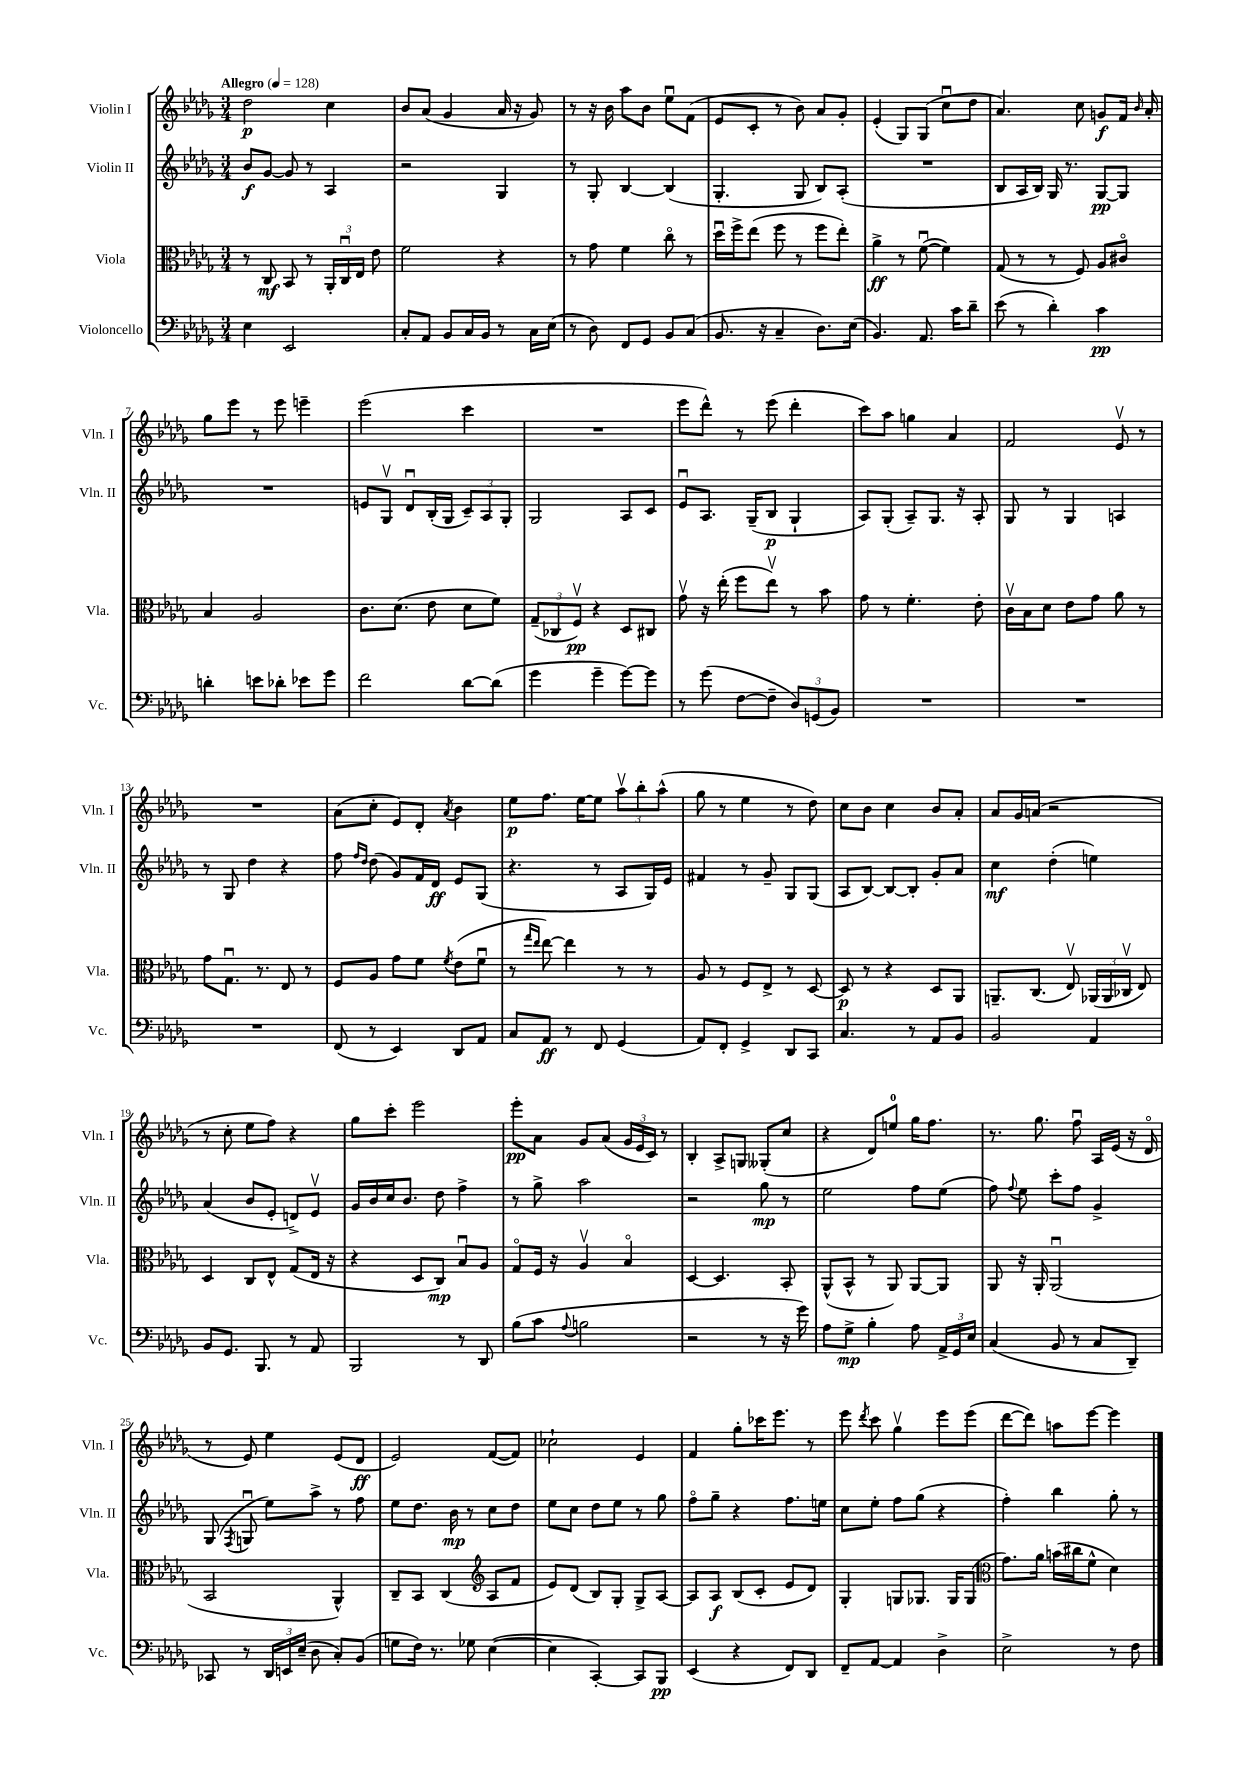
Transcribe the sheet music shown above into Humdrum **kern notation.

**kern	**kern	**kern	**kern
*staff4	*staff3	*staff2	*staff1
*clefF4	*clefC3	*clefG2	*clefG2
*k[b-e-a-d-g-]	*k[b-e-a-d-g-]	*k[b-e-a-d-g-]	*k[b-e-a-d-g-]
*M3/4	*M3/4	*M3/4	*M3/4
*MM128	*MM128	*MM128	*MM128
4E-	8r	8b-	2dd-
.	8C	[8g-	.
2EE-	8BB-	8g-]	.
.	8r	8r	.
.	24AA-'	4A-	4cc
.	24Cu	.	.
.	24E-	.	.
.	8e-	.	.
=	=	=	=
8C'	2f	2r	8b-
8AA-	.	.	(8a-
8BB-	.	.	4g-
16C	.	.	.
16BB-	.	.	.
8r	4r	4G-	16a-
.	.	.	16r
16C	.	.	8g-)
(16E-	.	.	.
=	=	=	=
8r	8r	8r	8r
8D-)	8g-	8G-'	16r
.	.	.	16b-
8FF	4f	[4B-	8aa-
8GG-	.	.	8b-
8BB-	8cco	(4B-]	8ee-u
(8C	8r	.	(8f
=	=	=	=
8.BB-	16dd-u	4.G-'	8e-
.	16ff^	.	.
.	(8ee-	.	8c'
16r	.	.	.
4C~	8ff	.	8r
.	8r	8G-	8b-)
8.D-)	8ff	8B-)	8a-
.	8ee-')	(8A-'	8g-'
(16E-	.	.	.
=	=	=	=
4.BB-)	4a-^	2.r	(4e-'
.	8r	.	8G-)
8.AA-	([8fu	.	(8G-
.	4f])	.	8ccu
16c	.	.	.
8d-~	.	.	8dd-
=	=	=	=
(8e-	(8G-	8B-	4.a-)
8r	8r	16A-	.
.	.	16B-)	.
4d-')	8r	16G-	.
.	.	8.r	.
.	8F)	.	8cc
4c	8A-	[8G-	8g
.	8c#o	8G-]	16f
.	.	.	16qqb-
.	.	.	16a-'
=	=	=	=
4d'	4B-	2.r	8gg-
.	.	.	8eee-
8e	2A-	.	8r
8d-'	.	.	8eee-
8e-	.	.	4eee~
8g-	.	.	.
=	=	=	=
2f	8.c	8e	(2eee-
.	.	8G-v	.
.	(8.d-	.	.
.	.	8d-u	.
.	8e-	(16B-'	.
.	.	16G-	.
[8d-	8d-	12c~)	4ccc
.	.	12A-	.
(8d-]	8f)	.	.
.	.	12G-'	.
=	=	=	=
4g-	(12G-~	2G-	2.r
.	12C-	.	.
.	12Fv)	.	.
4g-~	4r	.	.
[8g-)	8D-	8A-	.
8g-]	8C#	8c	.
=	=	=	=
8r	8g-v	8e-u	8eee-
(8g-	16r	8.A-	8ddd-^^)
.	(16ee-'	.	.
[8F	8ff	.	8r
.	.	(16G-~	.
8F~]	8ee-v)	8B-	(8eee-
12D-)	8r	4G-`	4ddd-'
(12GG	.	.	.
.	8b-	.	.
12BB-)	.	.	.
=	=	=	=
2.r	8g-	8A-)	8ccc)
.	8r	(8G-'	8aa-
.	4.f'	8A-~)	4gg
.	.	8.G-	.
.	.	.	4a-
.	.	16r	.
.	8e-'	8A-'	.
=	=	=	=
2.r	16cv	8G-	2f
.	16B-	.	.
.	8d-	8r	.
.	8e-	4G-	.
.	8g-	.	.
.	8a-	4A	8e-v
.	8r	.	8r
=	=	=	=
2.r	8g-	8r	2.r
.	8.G-u	8G-	.
.	.	4dd-	.
.	8.r	.	.
.	8E-	4r	.
.	8r	.	.
=	=	=	=
(8FF	8F	8ff	(8a-
.	.	16qqff	.
.	.	16qqdd-	.
8r	8A-	(8dd-	8cc'
4EE-)	8g-	8g-)	8e-)
.	8f	16f	8d-'
.	.	16d-	.
.	8qf	.	8qa-
8DD-	(8e-	8e-	4b-
8AA-	8fu	(8G-	.
=	=	=	=
8C	8r	4.r	8ee-
.	16qqgg-	.	.
.	16qqee-	.	.
8AA-	[8ee-)	.	8.ff
8r	4ee-]	.	.
.	.	.	[16ee-
8FF	.	8r	8ee-]
(4GG-	8r	8A-	12aa-v
.	.	.	12bb-'
.	8r	16G-)	.
.	.	.	(12aa-^^
.	.	16e-	.
=	=	=	=
8AA-)	8A-	4f#	8gg-
8FF'	8r	.	8r
4GG-^	8F	8r	4ee-
.	8E-^	8g-~	.
8DD-	8r	8G-	8r
8CC	[8D-	(8G-	8dd-)
=	=	=	=
4.C	8D-]	8A-	8cc
.	8r	[8B-)	8b-
.	4r	8B-_	4cc
8r	.	8B-']	.
8AA-	8D-	8g-'	8b-
8BB-	8AA-	8a-	8a-'
=	=	=	=
2BB-	8.AA~	4cc	8a-
.	.	.	16g-
.	(8.C	.	(16a
.	.	(4dd-'	2r
.	8E-v)	.	.
4AA-	(24AA-	4ee)	.
.	24AA-	.	.
.	24C-v	.	.
.	8E-)	.	.
=	=	=	=
8BB-	4D-	(4a-	8r
8.GG-	.	.	8cc'
.	8C	8b-	8ee-
8.BBB-	.	.	.
.	8E-^^	8e-'	8ff)
8r	(8G-	8d^)	4r
8AA-	16E-	8e-v	.
.	16r	.	.
=	=	=	=
2BBB-	4r	16g-	8gg-
.	.	16b-	.
.	.	16cc	8ccc'
.	.	8.b-	.
.	8D-	.	2eee-
.	8C)	8dd-	.
8r	8B-u	4ff^	.
8DD-	8A-	.	.
=	=	=	=
(8B-	8G-o	8r	8eee-'
8c	16F	8gg-^	8a-
.	16r	.	.
8qqA-	.	.	.
2B	4A-v	2aa-	8g-
.	.	.	(8a-
.	4B-o	.	24g-
.	.	.	24e-
.	.	.	24c)
.	.	.	8r
=	=	=	=
2r	[4D-	2r	4B-'
.	4.D-]	.	8A-^
.	.	.	8G
8r	.	8gg-	(8G--'
16r	8BB-'	8r	8cc
16g-)	.	.	.
=	=	=	=
8A-	(8AA-^^	2ee-	4r
8G-^	8BB-^^	.	.
4B-'	8r	.	8d-)
.	8AA-)	.	8ee
8A-	[8AA-	8ff	16gg-
.	.	.	8.ff
24AA-^	8AA-]	(8ee-	.
24GG-	.	.	.
24E-	.	.	.
=	=	=	=
(4C	8AA-	8ff)	8.r
.	.	8qqff	.
.	16r	8ee-	.
.	16AA-'	.	8.gg-
8BB-	(2AA-u	8ccc'	.
8r	.	8ff	8ffu
8C	.	4g-^	16A-
.	.	.	(16e-
8DD-~)	.	.	16r
.	.	.	16d-o
=	=	=	=
8CC-	2BB-	(8G-	8r
.	.	8qF	.
8r	.	8Gu	8e-)
24DD-	.	8ee-)	4ee-
24EE	.	.	.
(24E-~	.	.	.
8D-	.	8aa-^	.
8C')	4AA-^^)	8r	(8e-
(8BB-	.	8ff	8d-
=	=	=	=
8G	8C~	8ee-	2e-)
16F)	8BB-	8.dd-	.
8.r	.	.	.
.	(4C	.	.
.	.	16b-	.
8G-	.	8r	.
*	*clefG2	*	*
([4E-	8A-	8cc	([8f
.	8f	8dd-	8f])
=	=	=	=
4E-]	8e-)	8ee-	2cc-`
.	(8d-	8cc	.
[4CC')	8B-)	8dd-	.
.	8G-'	8ee-	.
8CC]	8G-^	8r	4e-
8BBB-	[8A-	8gg-	.
=	=	=	=
(4EE-	8A-]	8ffo	4f
.	8A-	8gg-~	.
4r	(8B-	4r	8gg-'
.	8c'	.	16ccc-
.	.	.	8.eee-
8FF)	8e-	8.ff	.
8DD-	8d-)	.	8r
.	.	16ee	.
=	=	=	=
8FF~	4G-'	8cc	8eee-
.	.	.	8qddd-
[8AA-	.	8ee-'	8ccc
4AA-]	8G	8ff	4gg-v
.	8.G-	(8gg-	.
4D-^	.	4r	8eee-
.	16G-	.	.
.	(8G-	.	(8eee-
=	=	=	=
*	*clefC3	*	*
2E-^	8.g-)	4ff')	[8ddd-
.	.	.	8ddd-])
.	16a-	.	.
.	(16b	4bb-	8aa
.	16cc#	.	.
.	8f^^	.	[8eee-
8r	4d-)	8gg-'	4eee-]
8F	.	8r	.
==	==	==	==
*-	*-	*-	*-
